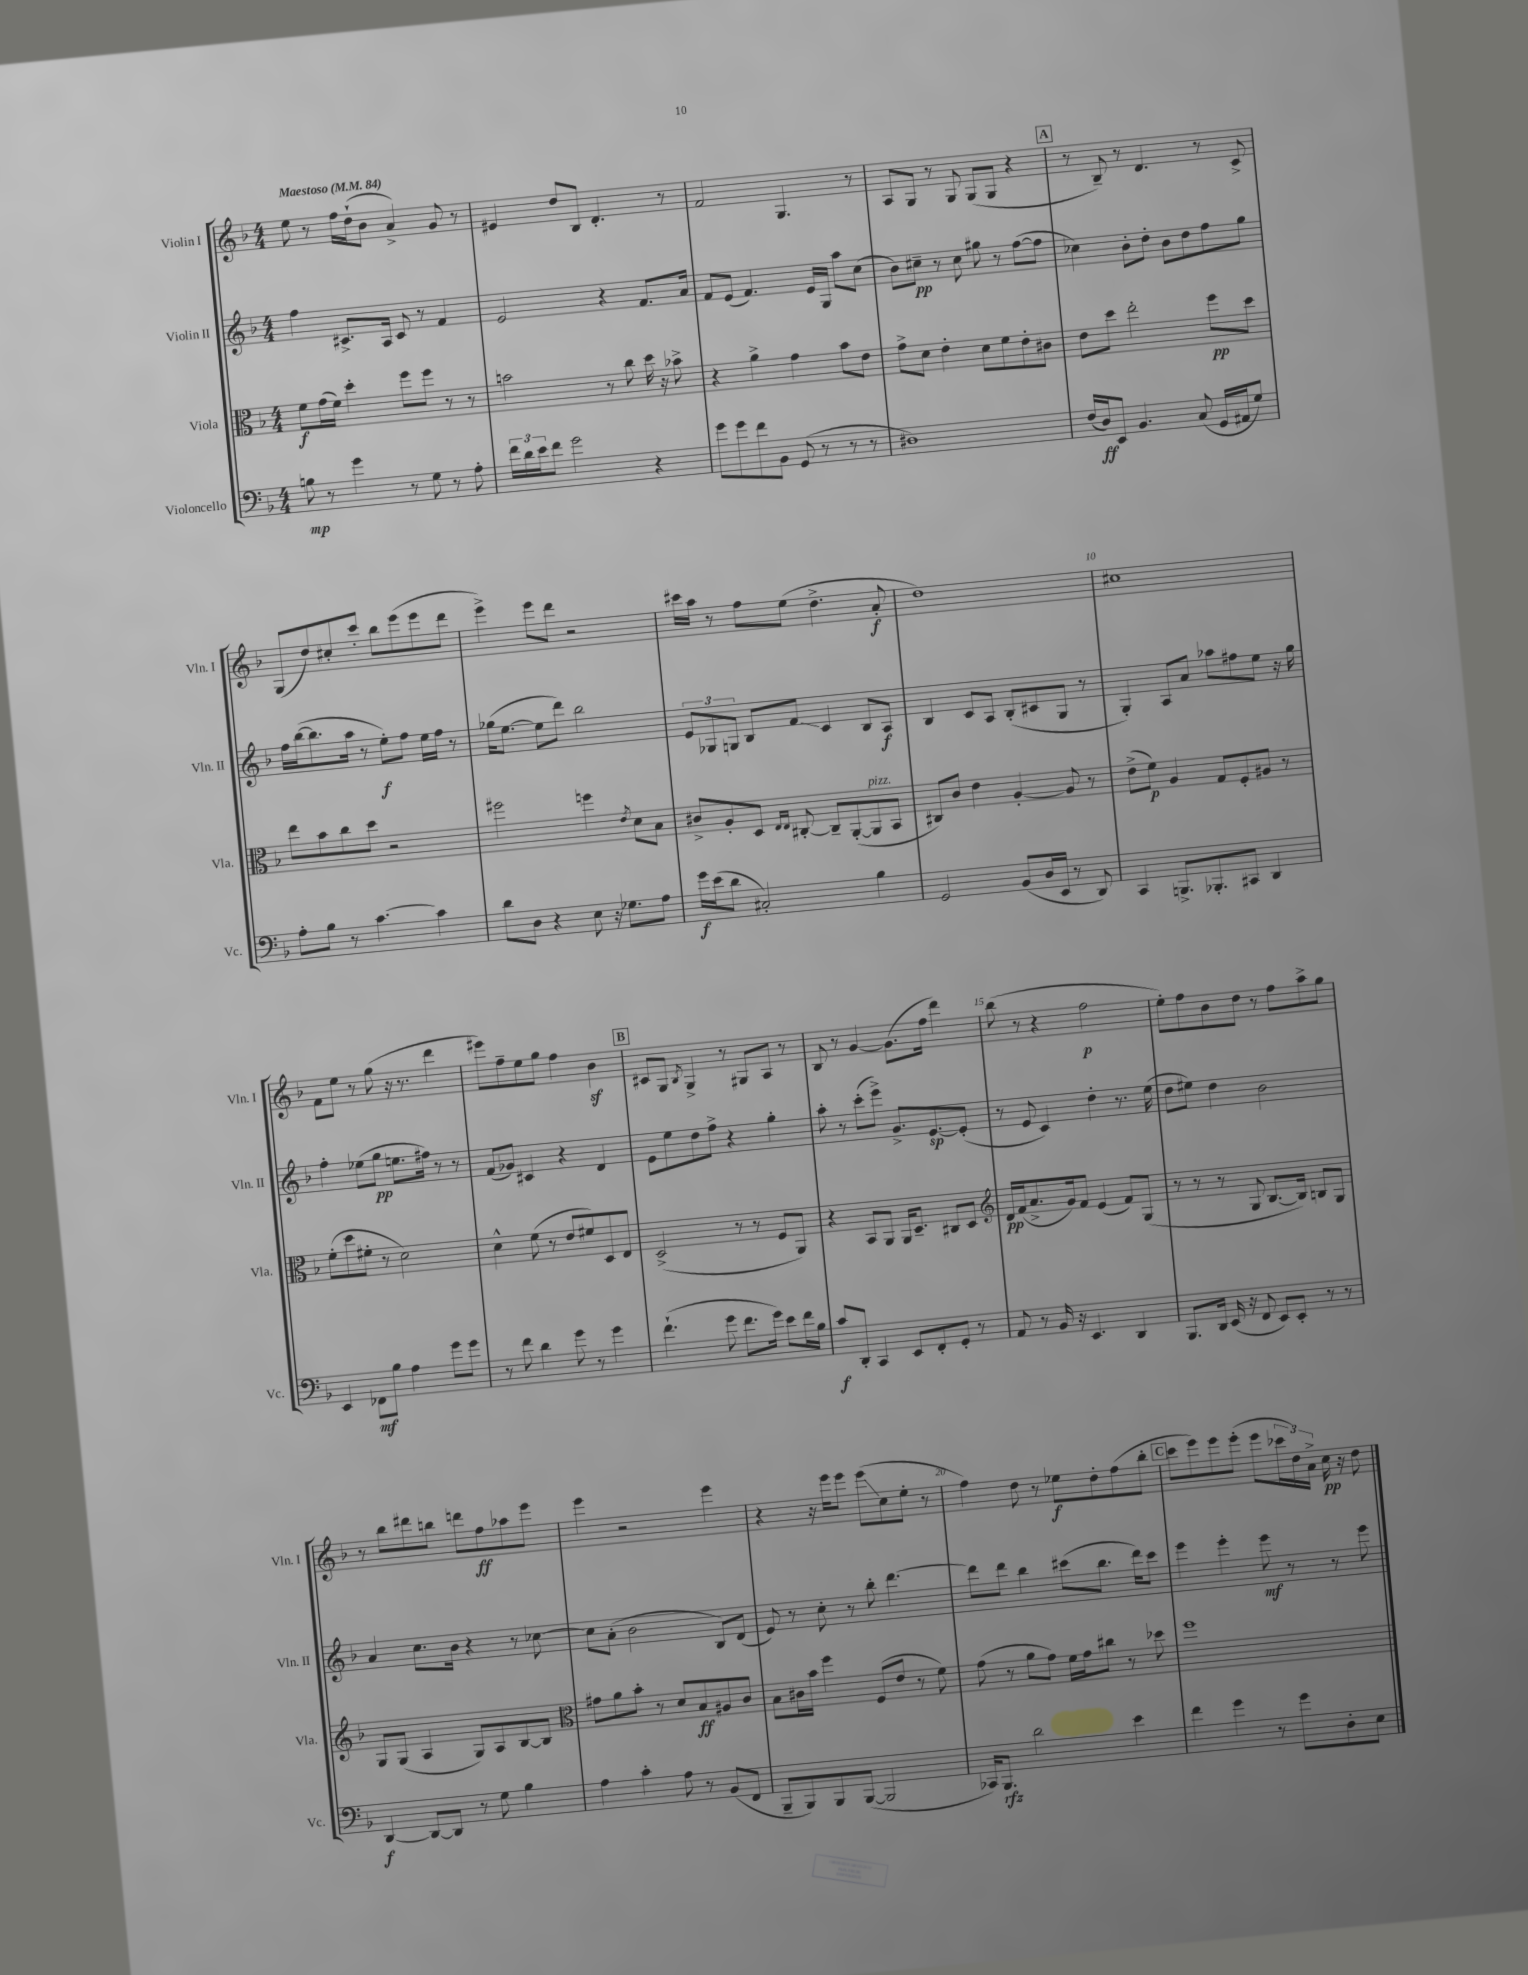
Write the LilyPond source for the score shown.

<<
\new StaffGroup <<
\new Staff = "s0" \with { instrumentName = "Violin I" shortInstrumentName = "Vln. I" } {
    \clef treble \key f \major \numericTimeSignature \time 4/4 \tempo "Maestoso" 4 = 84
    e''8 r8 f''16 d''16-!( bes'8 a'4->) g'8 r8 |
    eis'4 d''8 bes8 d'4.-. r8 |
    f'2 g4. r8 |
    a8 g8 r8 g8 g8( g8 r4 |
    \mark \markup { \box "A" } r8 bes8--) r8 d'4. r8 c'8-> |
    g8( d''8) cis''8-. c'''8-. bes''8 e'''8( e'''8 d'''8 |
    e'''4->) e'''8 d'''8 r2 |
    cis'''16 a''16 r8 f''8 e''8( d''4.-> a'8-.\f |
    d''1) |
    cis''1 |
    f'8 e''8 r8 g''8( r16 r8. d'''4 |
    eis'''8) f''8-- e''8 g''8 f''4 bes'4\sf |
    \mark \markup { \box "B" } cis'8 g8 \acciaccatura { bes8 } g4-> r8 gis8 a8 r8 |
    bes8 r8 g'4~ g'8.( f''16 d'''4) |
    bes''8( r8 r4 f''2\p |
    e''8-.) f''8 bes'8 d''8 r8 f''8 a''8-> g''8 |
    r8 bes''8 dis'''8 b''8 d'''8 f''8\ff aes''8 e'''8 |
    e'''4 r2 e'''4 |
    r4 r16 e'''16 e'''8 e'''8\glissando( c''8 e''8-. r8 |
    f''4) d''8 r8 ees''8\f d''8-. f''8( bes''8-. |
    \mark \markup { \box "C" } c'''8 e'''8) e'''8 e'''8-.( e'''8 \tuplet 3/2 { ces'''16 d''16) a'16-> } c''16\pp r16 d''8 \bar "|." |
}
\new Staff = "s1" \with { instrumentName = "Violin II" shortInstrumentName = "Vln. II" } {
    \clef treble \key f \major \numericTimeSignature \time 4/4
    f''4 cis'8.-> a16 cis'8 r8 f'4 |
    e'2 r4 f'8. a'16 |
    f'8 e'8( f'4.) e'16 g16 a''8 c''8( |
    bes'8) cis''8--\pp r8 cis''8 gis''8 r8 f''8~( f''8 |
    \mark \markup { \box "A" } ces''4) bes'8-. d''8-. bes'8 d''8 f''8 g''8 |
    f''16 bes''16~( bes''8. a''16 r8 e''8-.\f) f''8 e''16 f''16 r8 |
    ges''16( e''8.~ e''8 d'''8) bes''2 |
    \tuplet 3/2 { e'8 ges8 g8 } bes8 f'8\glissando c'4 bes8 a8\f |
    bes4 c'8 a8 bes8-.( cis'8 g8 r8 |
    g4-.) a8 a'8 aes''8 fis''8 e''8 r16 g''16 |
    f''4-. ees''8( g''8\pp e''8. fis''16) r8 r8 |
    f'8( ges'8) cis'4 r4 d'4 |
    \mark \markup { \box "B" } e'8 e''8 d''8 f''8-> r4 g''4-. |
    a''8-. r8 c'''8-.( e'''8->) g'8.-> e'8.~\sp e'8-.( |
    r8 e'8 c'4) d''4-. r8. e''16( |
    d''8 eis''8) d''4 bes'2 |
    a'4 c''8. bes'16 r4 r8 ces''8~ |
    ces''8 a'8-.( bes'2 bes8) d'8( |
    e'8) r8 c''8-. r8 bes''8-. d'''4.~ |
    d'''8 d'''8 bes''4 cis'''8( bes''8. d'''16) cis'''8 |
    \mark \markup { \box "C" } e'''4 e'''4-. e'''8\mf r8 r8 e'''8 \bar "|." |
}
\new Staff = "s2" \with { instrumentName = "Viola" shortInstrumentName = "Vla." } {
    \clef alto \key f \major \numericTimeSignature \time 4/4
    f'8\f g'16( f'16) d''4-. f''8 f''8 r8 r8 |
    b'2 r8 c''8 d''16 r16 bes'8-> |
    r4 a'4-> g'4 bes'8 e'8 |
    g'8-> d'8 e'4-. d'8 f'8 e'8-. cis'8 |
    \mark \markup { \box "A" } e'8 d''8 e''2-. f''8\pp d''8 |
    e''8 bes'8 c''8 d''8 r2 |
    fis''2 f''4 \acciaccatura { e'8 } d'8 bes8 |
    cis'8-> a8-. d8 \grace { e16 e16 } cis8~-. cis8-- a,8~-.( a,8^\markup { \italic "pizz." } bes,8 |
    cis8) c'8 e'4 a4~-. a8 r8 |
    e'8->( f'8\p) a4 g8 f8-. ais8 r8 |
    f'8-.( d''8 fis'8-. r8 d'2) |
    d'4-^ f'8( r8 e'8 fis'8) d8 e8 |
    \mark \markup { \box "B" } d2->( r8 r8 f8 a,8) |
    r4 bes,8 a,8 a,16 d8.-- cis8 d8 |
    \clef treble d'16\pp f'16( a'8.-> g'16) f'8 e'4( f'8) g8( |
    r8 r8 r8 g8 bes8.~ bes16) b8 g8 |
    g8 g8( a4 g8) a8 bes8~ bes8 |
    \clef alto gis'8 a'8 bes'8-. r8 d'8 bes8\ff ais8 c'8 |
    bes8 cis'16 bes'16 f''4 f8( e'8 r8 f'8) |
    g'8( r8 a'8 g'8) f'16 g'16 cis''8 r8 des''8 |
    \mark \markup { \box "C" } f''1 \bar "|." |
}
\new Staff = "s3" \with { instrumentName = "Violoncello" shortInstrumentName = "Vc." } {
    \clef bass \key f \major \numericTimeSignature \time 4/4
    b8\mp r8 g'4 r8 g8 r8 a8-. |
    \tuplet 3/2 { f'16 d'16 e'16 } f'8 g'2 r4 |
    g'8 g'8 f'8 bes,8 g,8( r8 r8 r8 |
    dis1) |
    \mark \markup { \box "A" } f16( d16\ff) e,8 bes,4. c8( g,16 ais,16 g8) |
    a8-. bes8 r8 c'4.~ c'4 |
    d'8 d8 r4 e8 r16 ges8. a8 |
    g'16\f e'16( d'8 cis2-.) bes4 |
    g,2 bes,8( d16 e,16 r8 d,8) |
    c,4 b,,8.-> bes,,8.-. cis,8 d,4 |
    e,4 fes,8\mf bes8 a4 g'8 g'8 |
    r8 f'8 d'4 g'8 r8 g'4 |
    \mark \markup { \box "B" } f'4.-!( g'8 f'8. g'16) e'8 f'16 bes16 |
    c'8\f d,8-. c,4 e,8 f,8-. g,8-. r8 |
    a,8 r8 bes,16 r16 e,4. d,4 |
    bes,,8. d,16 e,16( r16 f,8 e,8) e,8-. r8 r8 |
    d,4~\f d,8~ d,8 r8 g8 bes4 |
    a4 c'4-. a8 r8 bes,8( f,8 |
    bes,,8-- bes,,8) bes,,8 bes,,8~( bes,,2 |
    ces,16) bes,,8.\rfz d'2 e'4 |
    \mark \markup { \box "C" } f'4 g'4 r8 g'8 d8-. e8 \bar "|." |
}
>>
>>
\layout { \context { \Score \override BarNumber.break-visibility = ##(#f #t #t) barNumberVisibility = #(every-nth-bar-number-visible 5) } }
